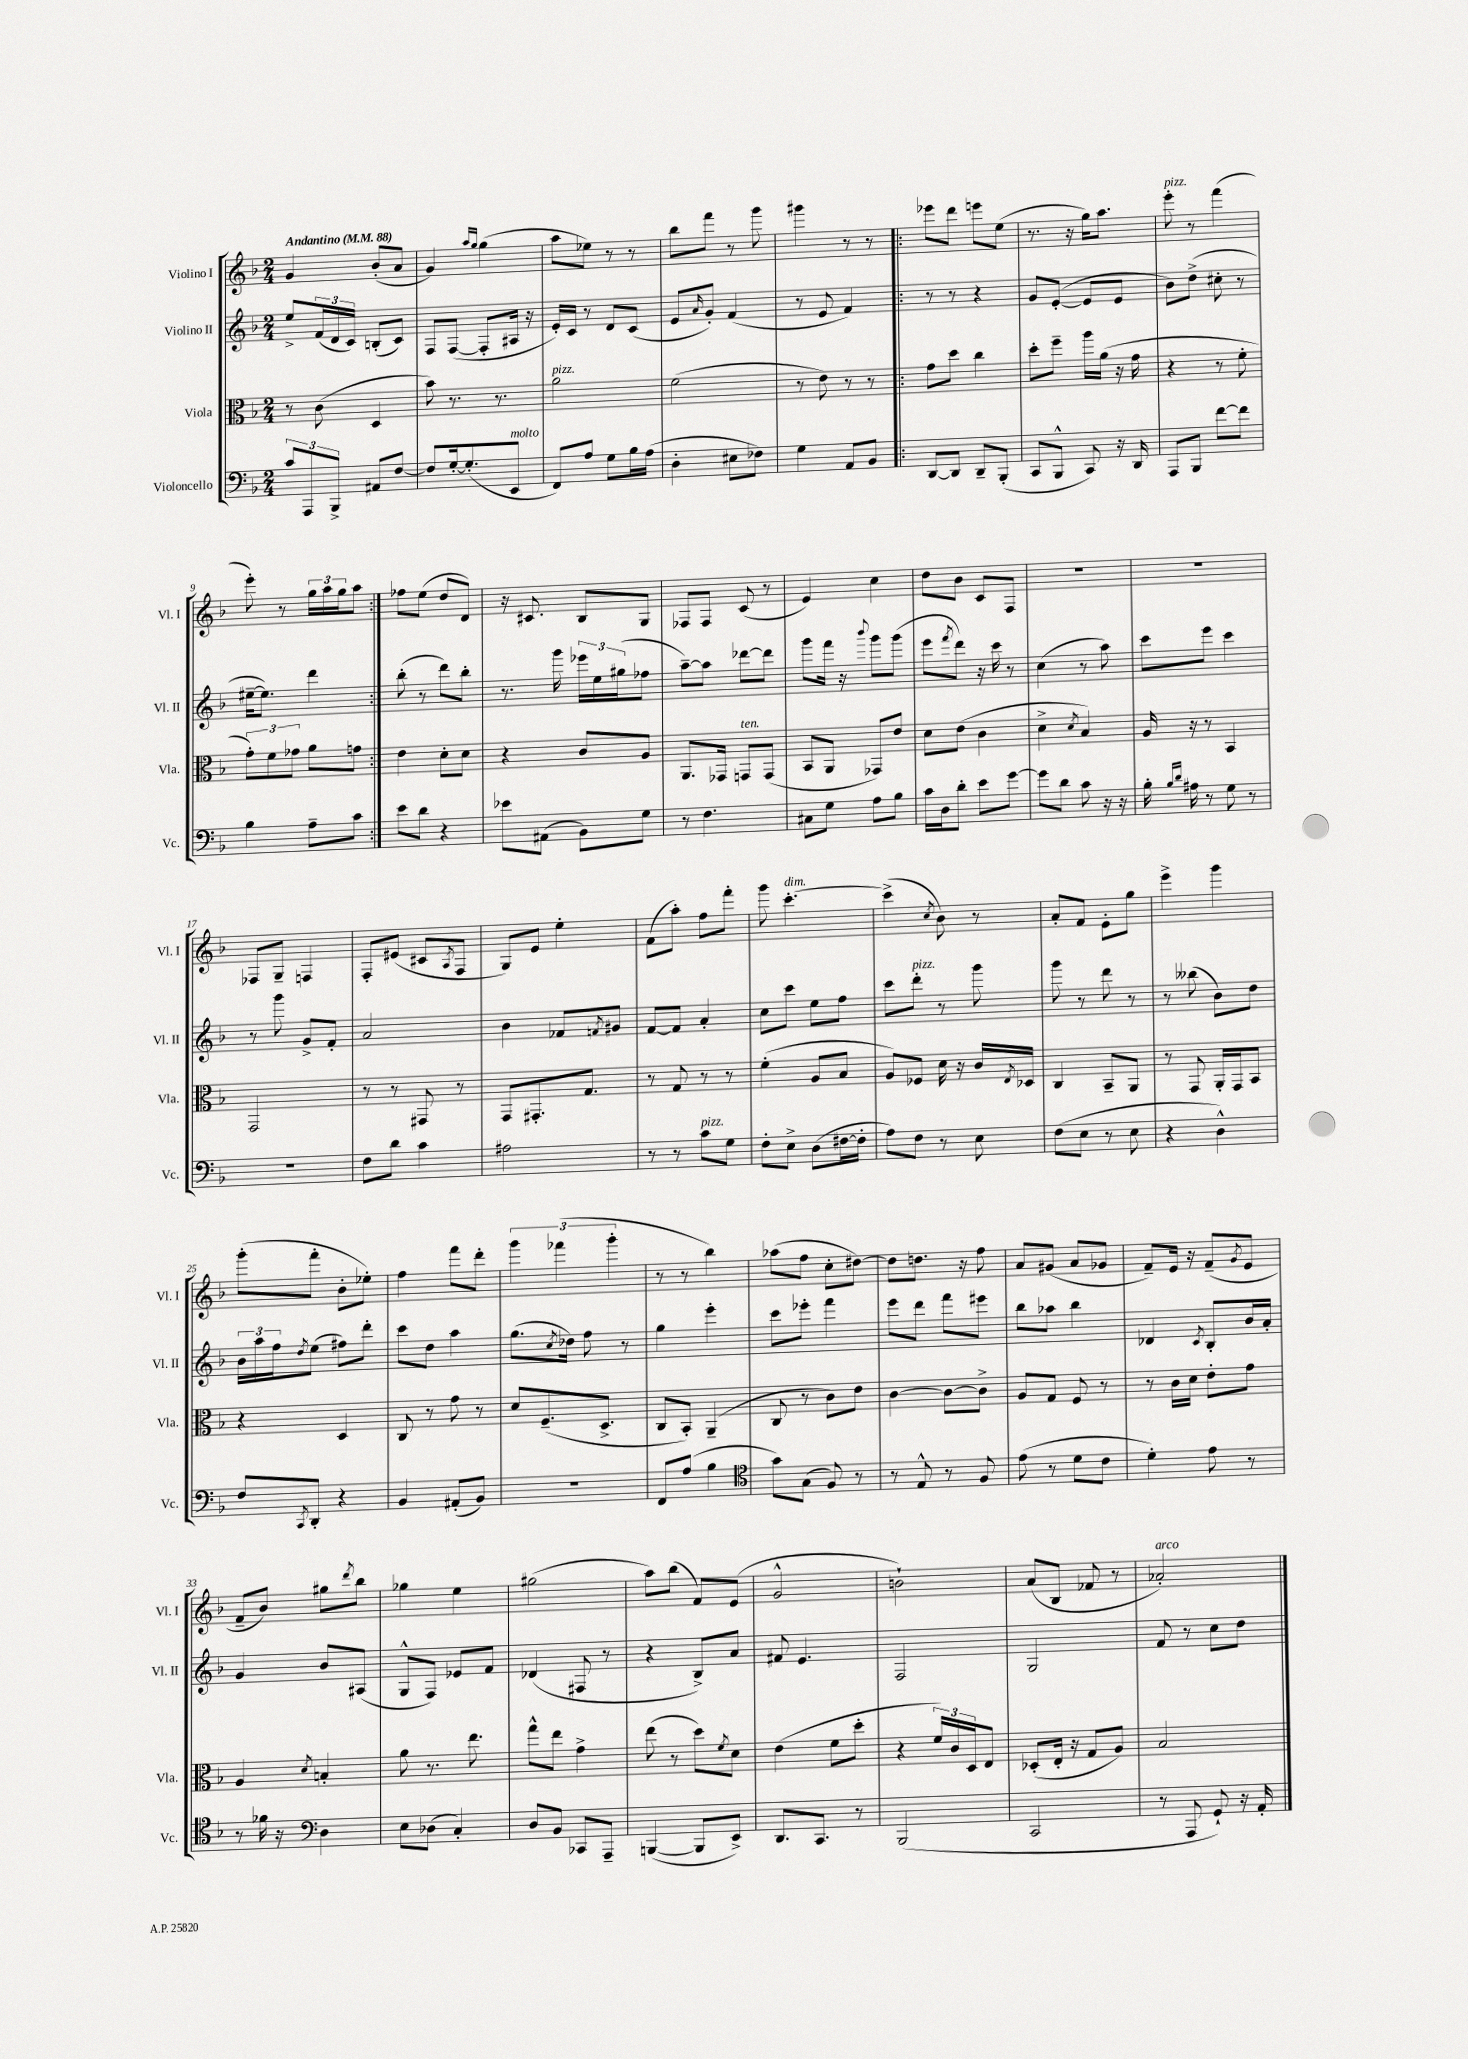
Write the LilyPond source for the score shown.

<<
\new StaffGroup <<
\new Staff = "s0" \with { instrumentName = "Violino I" shortInstrumentName = "Vl. I" } {
    \clef treble \key f \major \numericTimeSignature \time 2/4 \tempo "Andantino" 4 = 88
    g'4 bes'8-.( a'8 |
    g'4) \grace { a''16 g''16 } g''4( |
    a''8 ees''8) r8 r8 |
    bes''8 f'''8 r8 g'''8 |
    gis'''4 r8 r8 |
    \repeat volta 2 { ees'''8 d'''8 e'''8 e''8( |
    r8. r16 g''16) a''8. |
    e'''8-.^\markup { \italic "pizz." } r8 f'''4( |
    e'''8-.) r8 \tuplet 3/2 { g''16 a''16 g''16 } a''8 | }
    fes''8 e''8( d''8 d'8) |
    r16 cis'8. bes8 g8 |
    fes8 fes8 c'8( r8 |
    e'4) c''4 |
    d''8 bes'8 c'8 f8 |
    r2 |
    R2 |
    fes8 g8-- f4 |
    f8-. eis'8( cis'8 \acciaccatura { a8 } f8 |
    g8) e'8 e''4-. |
    f'8( a''8-.) f''8 f'''8-. |
    g'''8 c'''4.~-.^\markup { \italic "dim." } |
    c'''4->( \acciaccatura { c''8 } bes'8) r8 |
    a'8-. f'8 e'8-. g''8 |
    e'''4-> g'''4 |
    g'''8-.( f'''8-. bes'8-. ees''8-.) |
    f''4 f'''8 d'''8-. |
    \tuplet 3/2 { g'''4 fes'''4( g'''4-. } |
    r8 r8 bes''4) |
    aes''8( f''8 c''8-. dis''8~) |
    dis''8 d''8. r16 f''8 |
    a'8 gis'8( a'8 ges'8 |
    f'8--) e'16 r16 f'8--( \acciaccatura { g'8 } e'8 |
    f'8-- bes'8) gis''8 \acciaccatura { d'''8 } bes''8 |
    ges''4 e''4 |
    gis''2( |
    a''8) bes''8( f'8) e'8( |
    g'2-^ |
    b'2-!) |
    a'8( bes8 fes'8 r8 |
    aes'2-.^\markup { \italic "arco" }) \bar "|." |
}
\new Staff = "s1" \with { instrumentName = "Violino II" shortInstrumentName = "Vl. II" } {
    \clef treble \key f \major \numericTimeSignature \time 2/4
    e''8-> \tuplet 3/2 { f'16( d'16 c'16) } b8-.( c'8) |
    f8 f8~( f8-. ais16 r16 |
    e'16-.) c'16 r8 d'8 c'8( |
    e'8 \grace { a'16 } g'8-.) f'4( |
    r8 e'8 f'4) |
    \repeat volta 2 { r8 r8 r4 |
    g'8 e'8~-.( e'8 e'8 |
    bes'8) d''8->( cis''8-. r8 |
    eis''16~-- eis''8.) d'''4 | }
    bes''8-.( r8 d'''8) bes''8-. |
    r8. g'''16 \tuplet 3/2 { ees'''16 e''16 gis''16( } fes''8 |
    a''8~--) a''8 des'''8~ des'''8 |
    g'''8 f'''16 r16 \appoggiatura { bes'''8 } g'''8 g'''8( |
    e'''8 \acciaccatura { f'''8 } d'''8) r16 c'''16 r8 |
    c''4( r8 a''8) |
    c'''8 e'''8 c'''4 |
    r8 g'''8 g'8-> f'8-. |
    a'2 |
    bes'4 fes'8 \acciaccatura { f'8 } gis'8 |
    f'8~ f'8 a'4-. |
    c''8 c'''8 e''8 f''8 |
    c'''8 d'''8-.^\markup { \italic "pizz." } r8 g'''8 |
    g'''8 r8 d'''8 r8 |
    r8 beses''8( bes'8) d''8 |
    \tuplet 3/2 { bes'16 a''16 f''16 } \acciaccatura { d''8 } e''8( fis''8) d'''8-. |
    c'''8 d''8 a''4 |
    g''8.( \acciaccatura { c''8 } des''16) f''8 r8 |
    g''4 e'''4-. |
    c'''8 ees'''8-. f'''4 |
    e'''8 d'''8 f'''8 eis'''8 |
    bes''8 aes''8 bes''4 |
    des'4 \acciaccatura { c'8 } bes8-. bes'16 a'16-. |
    g'4 bes'8 ais8( |
    g8-^ f8) ees'8 f'8 |
    des'4( fis8 r8 |
    r4 bes8->) a'8 |
    fis'8 e'4. |
    f2 |
    g2 |
    f'8 r8 c''8 d''8 \bar "|." |
}
\new Staff = "s2" \with { instrumentName = "Viola" shortInstrumentName = "Vla." } {
    \clef alto \key f \major \numericTimeSignature \time 2/4
    r8 c'8( d4 |
    bes'8) r8. r8. |
    a'2^\markup { \italic "pizz." } |
    f'2( |
    r8 e'8) r8 r8 |
    \repeat volta 2 { g'8 d''8 c''4 |
    d''8-. f''8-- a''16 a'16( r16 g'16 |
    r4 r8 f'8-. |
    \tuplet 3/2 { g'8-.) f'8 ges'8 } a'8 g'8 | }
    e'4 d'8-. d'8 |
    r4 c'8 a8 |
    a,8. ges,16 g,8^\markup { \italic "ten." } g,8( |
    bes,8 a,8 ges,8) e'8 |
    d'8 e'8( c'4 |
    d'4-> \acciaccatura { d'8 } bes4) |
    a16 r16 r8 bes,4 |
    g,2 |
    r8 r8 gis,8 r8 |
    g,8 gis,8.-. g8. |
    r8 g8 r8 r8 |
    f'4-.( a8 bes8 |
    a8) fes8 d'16 r16 c'16 \acciaccatura { e8 } des16 |
    c4 bes,8-- a,8 |
    r8 g,8 a,16-. g,16 bes,8 |
    r4 d4 |
    c8 r8 g'8 r8 |
    d'8 f8.--( d8.-> |
    c8 bes,8-.) a,4--( |
    c8 r8 c'8) e'8 |
    c'4~ c'8~ c'8-> |
    a8 g8 f8 r8 |
    r8 c'16 d'16 e'8-. g'8 |
    a4 \acciaccatura { d'8 } b4-. |
    a'8 r8. e''8. |
    g''8-^ e''8 g'4-> |
    e''8( r8 d''8) \acciaccatura { f'8 } d'8 |
    e'4( f'8 d''8-. |
    r4 \tuplet 3/2 { f'16) c'16 d16 } e8 |
    des8-.( e16-. r16 g8 a8) |
    bes2 \bar "|." |
}
\new Staff = "s3" \with { instrumentName = "Violoncello" shortInstrumentName = "Vc." } {
    \clef bass \key f \major \numericTimeSignature \time 2/4
    \tuplet 3/2 { c'8 a,,8 bes,,8-> } ais,8 f8~ |
    f8 g16~-. g8.-.( e,8^\markup { \italic "molto" } |
    f,8) a8 g8 bes16 a16( |
    d4-. eis8 fes8) |
    g4 a,8 bes,8 |
    \repeat volta 2 { d,8~ d,8 d,8-- bes,,8-.( |
    c,8 bes,,8-^ c,8) r16 d,16 |
    a,,8 bes,,8 f'8~ f'8 |
    bes4 a8-- c'8 | }
    e'8 d'8 r4 |
    ees'8 ais,8( bes,8) g8 |
    r8 f4. |
    cis8 g8 a8 bes8 |
    c'16 d16 d'8-. e'8 g'8~ |
    g'8 d'8 c'8 r16 r16 |
    bes16-. \grace { bes16 d'16 } ais16 r8 g8 r8 |
    R2 |
    f8 d'8 c'4 |
    ais2 |
    r8 r8 c'8^\markup { \italic "pizz." } g8 |
    f8-. e8-> d8( fis16~ fis16-. |
    a8) f8 r8 e8 |
    f8( e8 r8 e8 |
    r4 d4-^) |
    f8 \acciaccatura { c,8 } d,8-. r4 |
    bes,4 ais,8-.( bes,8) |
    R2 |
    f,8 a8( bes4 |
    \clef tenor g'8) g8( f8) r8 |
    r8 e8-^ r8 f8 |
    e'8( r8 d'8 c'8 |
    d'4-.) e'8 r8 |
    r8 fes'16 r16 \clef bass d4 |
    e8 des8( c4-.) |
    d8 bes,8 ces,8 a,,8-- |
    b,,4~( b,,8 e,8->) |
    d,8. c,8. r8 |
    bes,,2( |
    c,2 |
    r8 a,,8 g,8-!) r16 a,16-. \bar "|." |
}
>>
>>
